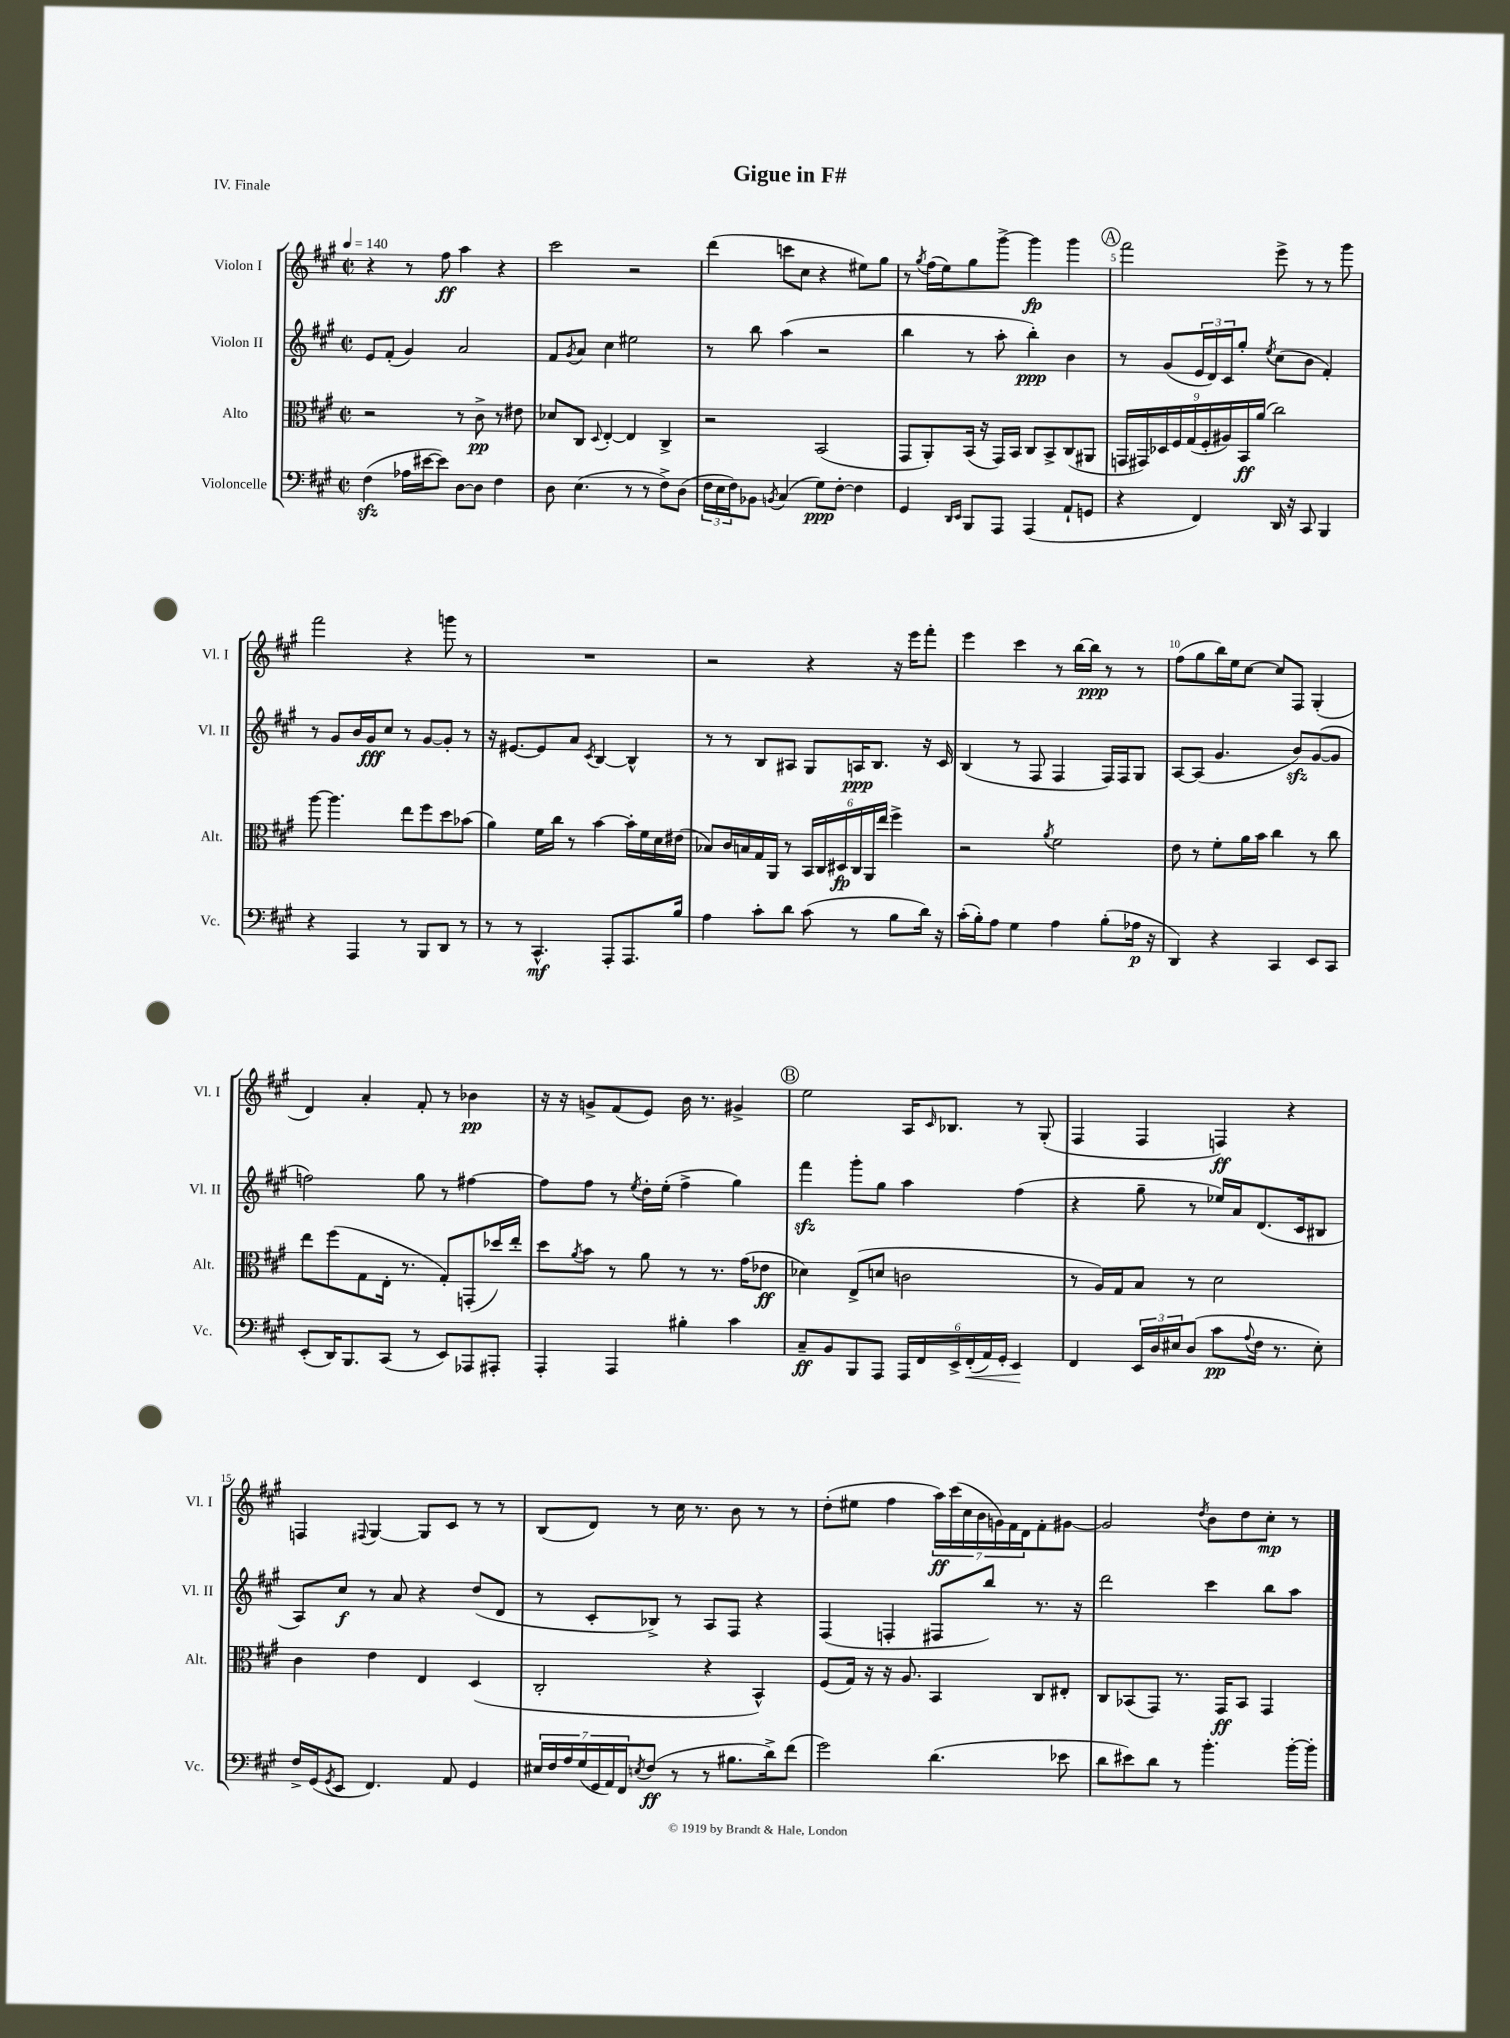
\header { title = "Gigue in F#" piece = "IV. Finale" }
<<
\new StaffGroup <<
\new Staff = "s0" \with { instrumentName = "Violon I" shortInstrumentName = "Vl. I" } {
    \clef treble \key a \major \defaultTimeSignature \time 2/2 \tempo 4 = 140
    r4 r8 fis''8\ff a''4 r4 |
    cis'''2 r2 |
    d'''4( c'''8 cis''8 r4 eis''8) gis''8 |
    r8 \acciaccatura { gis''8 } fis''16( e''16) gis''8 gis'''8~-> gis'''4\fp gis'''4 |
    \mark \markup { \circle "A" } fis'''2 e'''8-> r8 r8 gis'''8 |
    fis'''2 r4 g'''8 r8 |
    R1 |
    r2 r4 r16 e'''16 fis'''8-. |
    e'''4 cis'''4 r8 b''16~ b''16\ppp r8 r8 |
    fis''8( gis''8 b''16) e''16 cis''8~ cis''8 fis8 gis4-.( |
    d'4) a'4-. fis'8-. r8 bes'4\pp |
    r16 r16 g'8-> fis'8( e'8) b'16 r8. gis'4-> |
    \mark \markup { \circle "B" } e''2 a16 \grace { cis'16 } bes8. r8 gis8-.( |
    fis4 fis4 f4\ff) r4 |
    f4 \appoggiatura { fis8 } gis4~ gis8 cis'8 r8 r8 |
    b8( d'8) r8 cis''16 r8. b'8 r8 r8 |
    d''8-.( eis''8 fis''4 \tuplet 7/4 { a''16\ff) cis'''16( cis''16 b'16 g'16) fis'16 d'16 } fis'8-. gis'8~ |
    gis'2 \acciaccatura { d''8 } b'8 d''8 cis''8-.\mp r8 \bar "|." |
}
\new Staff = "s1" \with { instrumentName = "Violon II" shortInstrumentName = "Vl. II" } {
    \clef treble \key a \major \defaultTimeSignature \time 2/2
    e'8 fis'8-.( gis'4) a'2 |
    fis'8 \acciaccatura { gis'8 } a'8 cis''4 eis''2 |
    r8 b''8 a''4( r2 |
    b''4 r8 a''8-. b''4-.\ppp) b'4 |
    \mark \markup { \circle "A" } r8 gis'8( \tuplet 3/2 { e'16 d'16) cis'16 } gis''8-. \acciaccatura { e''8 } cis''8( b'8 fis'4-.) |
    r8 gis'8 b'16 gis'16\fff cis''8 r8 gis'8~ gis'8-. r8 |
    r16 eis'8.~ eis'8 a'8 \acciaccatura { cis'8 } b4~ b4-^ |
    r8 r8 b8 ais8 gis8 a16\ppp b8. r16 cis'16 |
    b4( r8 fis8 fis4 fis16) fis16 gis8 |
    a8~ a8( gis'4. b'8\sfz) gis'8~( gis'8 |
    f''2) gis''8 r8 fis''4~ |
    fis''8 fis''8 r8 \acciaccatura { e''8 } d''16-. e''16-.( fis''4-> gis''4) |
    \mark \markup { \circle "B" } fis'''4\sfz gis'''8-. gis''8 a''4 fis''4( |
    r4 gis''8-- r8 ees''16) a'16 d'8.( cis'16 bis8 |
    a8) cis''8\f r8 a'8 r4 d''8( d'8 |
    r8 cis'8-. bes8->) r8 a8 fis8 r4 |
    fis4( f4-. fis8 b''8) r8. r16 |
    d'''2 cis'''4 b''8 a''8 \bar "|." |
}
\new Staff = "s2" \with { instrumentName = "Alto" shortInstrumentName = "Alt." } {
    \clef alto \key a \major \defaultTimeSignature \time 2/2
    r2 r8 cis'8->\pp r8 eis'8 |
    des'8 cis8 \appoggiatura { d8 } e4~-. e4 cis4-> |
    r2 b,2( |
    gis,8 a,8-.) b,16( r16 gis,16) b,16 cis8 b,8-> cis8( ais,8 |
    \mark \markup { \circle "A" } \tuplet 9/8 { g,16 gis,16) des16 fis16 gis16( fis16-. ais16) b,16\ff a'16( } cis''2) |
    a''8~ a''4. e''8 fis''8 d''8 bes'8( |
    a'4) fis'16 cis''16 r8 b'4~ b'16-. fis'16 d'16 eis'16( |
    bes8) cis'16 b16 gis16 a,16 r8 \tuplet 6/4 { b,16 cis16 dis16\fp cis16 a,16 e''16 } fis''4-> |
    r2 \acciaccatura { a'8 } fis'2 |
    e'8 r8 fis'8-. a'16 b'16 cis''4 r8 cis''8 |
    e''8 fis''8( gis8 e16-. r8. gis8-.) g,8-.( des''16) e''16-. |
    d''8 \acciaccatura { a'8 } b'8 r8 a'8 r8 r8. gis'16( ees'8\ff |
    \mark \markup { \circle "B" } des'4) e8->( d'8 c'2 |
    r8 a16) gis16 b8 r8 d'2 |
    cis'4 e'4 e4 d4( |
    cis2-. r4 b,4-^) |
    fis8( gis16) r16 r16 a8. b,4 cis8 eis8-. |
    cis8 bes,8( gis,8) r8. gis,16\ff bes,8 gis,4 \bar "|." |
}
\new Staff = "s3" \with { instrumentName = "Violoncelle" shortInstrumentName = "Vc." } {
    \clef bass \key a \major \defaultTimeSignature \time 2/2
    fis4\sfz( aes16 eis'16~ eis'8) d8~ d8 fis4 |
    d8 e4.( r8 r8 fis8->) d8( |
    \tuplet 3/2 { fis16 e16 fis16) } bes,8 \acciaccatura { b,8 } cis4( gis8\ppp) fis8~-. fis4 |
    gis,4 \grace { d,16 e,16 } b,,8 a,,8 a,,4( a,8-! g,8 |
    \mark \markup { \circle "A" } r4 fis,4) d,16 r16 cis,8 b,,4 |
    r4 a,,4 r8 b,,8 d,8 r8 |
    r8 r8 cis,4.-^\mf a,,8-. a,,8. b16 |
    a4 cis'8-. d'8 cis'8( r8 b8 d'16) r16 |
    cis'16-.( b16-.) a8 gis4 a4 b8-.( aes16\p r16 |
    d,4) r4 cis,4 e,8 cis,8 |
    e,8-.( d,16) b,,8. cis,8( r8 e,8) aes,,8 ais,,8-. |
    a,,4-. a,,4 bis4-. cis'4 |
    \mark \markup { \circle "B" } cis8--\ff b,8 b,,8 a,,8 \tuplet 6/4 { a,,16 fis,16 e,16-> fis,16-.\<( a,16) gis,16-. } e,4\! |
    fis,4 \tuplet 3/2 { e,16 d16 eis16 } d8( cis'8\pp \appoggiatura { a8 } fis16 r8. eis8-.) |
    fis16-> gis,16( \acciaccatura { gis,8 } e,8 fis,4.) a,8 gis,4 |
    \tuplet 7/4 { eis16 fis16 a16 gis16( gis,16 a,16) fis,16 } \acciaccatura { e8 } fis8\ff( r8 r8 bis8. d'16->) fis'8( |
    gis'2) d'4.( ees'8 |
    d'8 eis'8) d'8 r8 b'4.-. b'16~-. b'16-. \bar "|." |
}
>>
>>
\layout { \context { \Score \override BarNumber.break-visibility = ##(#f #t #t) barNumberVisibility = #(every-nth-bar-number-visible 5) } }
